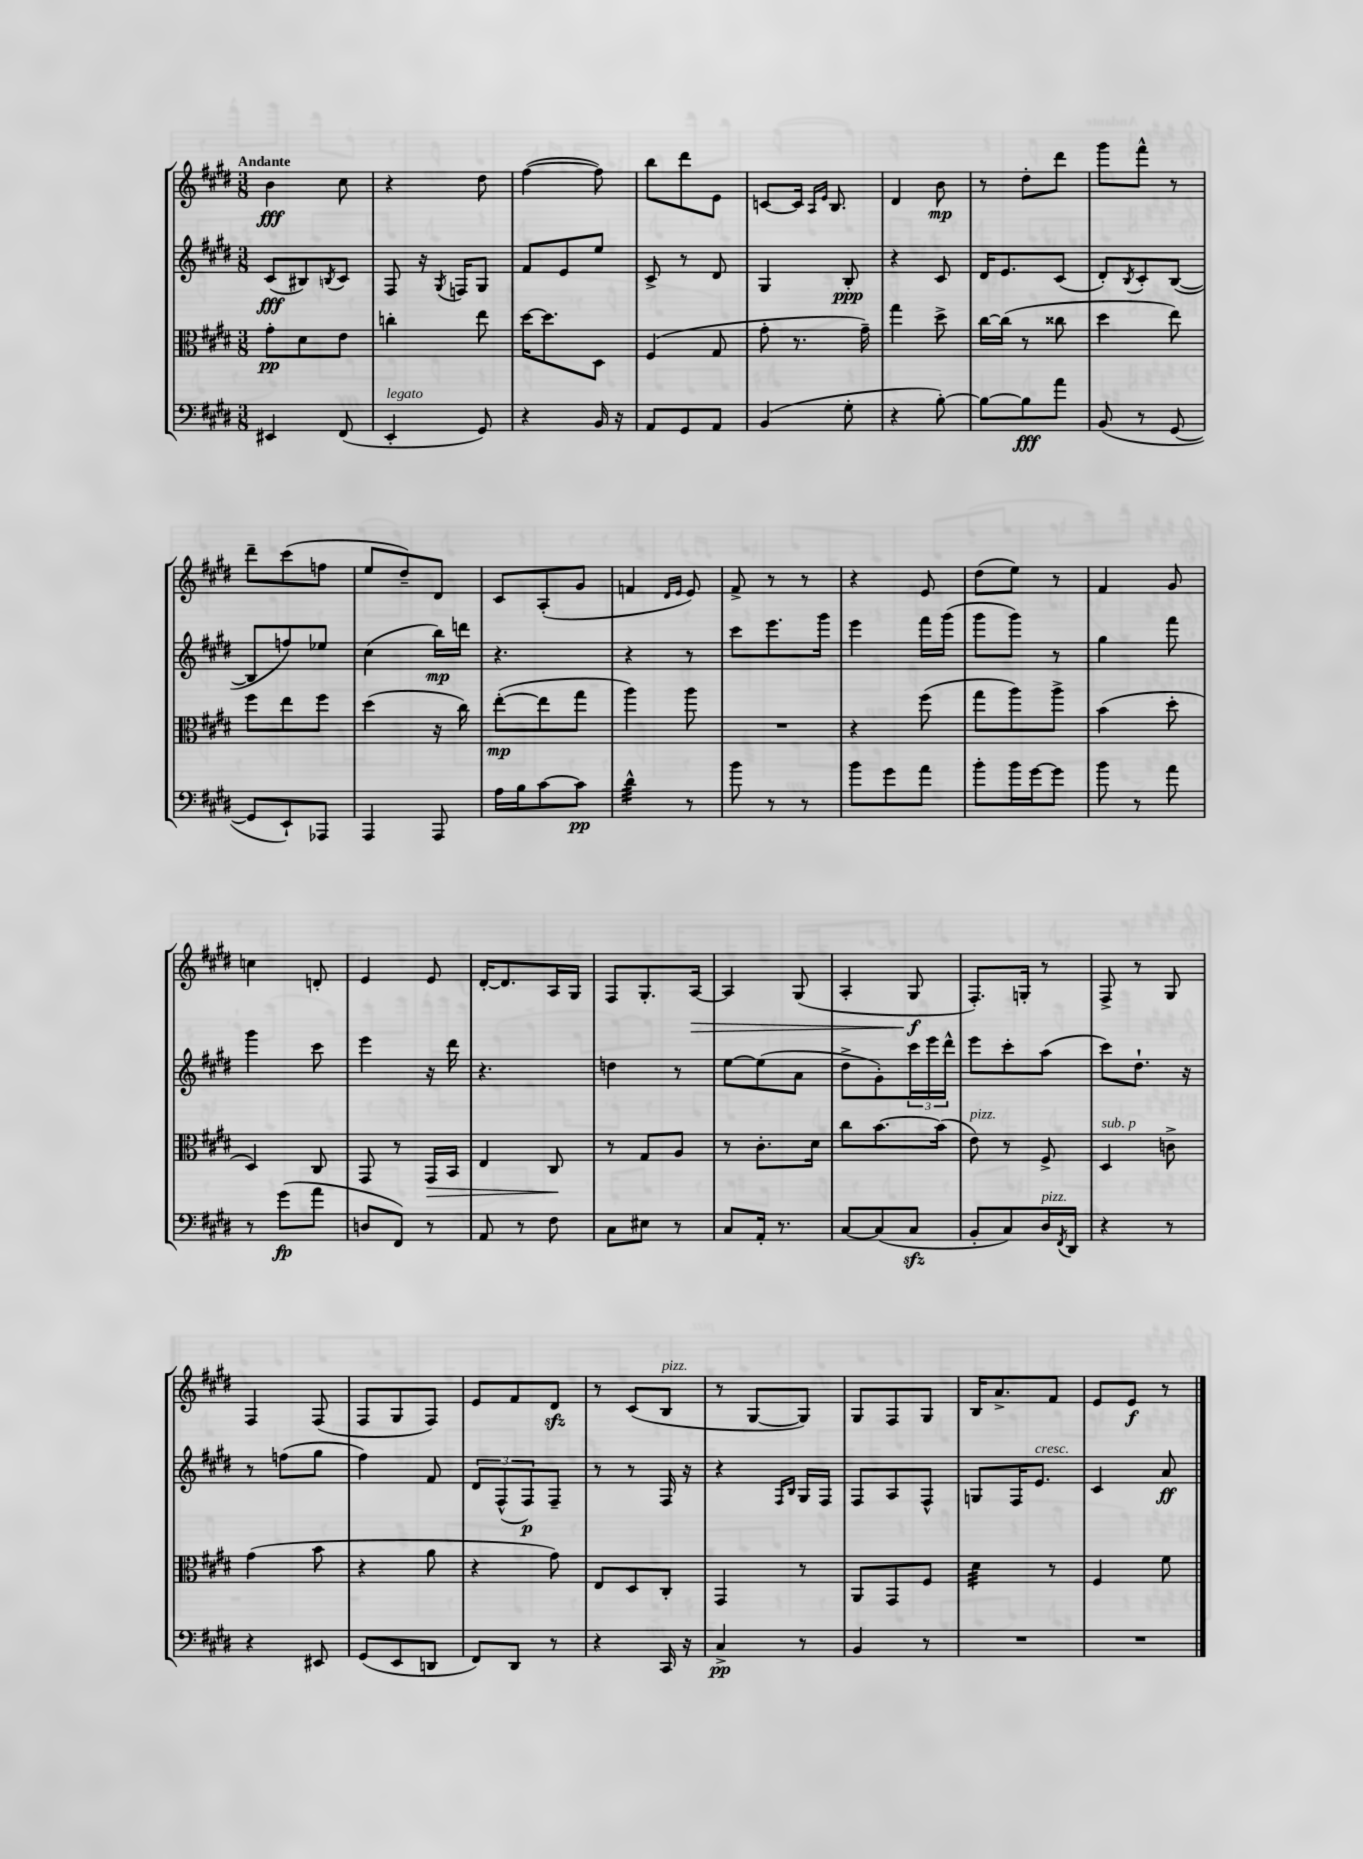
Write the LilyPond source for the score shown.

<<
\new StaffGroup <<
\new Staff = "s0" {
    \clef treble \key e \major \numericTimeSignature \time 3/8 \tempo "Andante"
    b'4\fff cis''8 |
    r4 dis''8 |
    fis''4~( fis''8) |
    b''8 dis'''8 e'8 |
    c'8~ c'16 \grace { a16 e'16 } b8. |
    dis'4 b'8\mp |
    r8 dis''8-. dis'''8 |
    gis'''8 fis'''8-^ r8 |
    dis'''8-- cis'''8( f''8 |
    e''8 dis''8--) dis'8 |
    cis'8 a8-.( gis'8 |
    f'4 \grace { dis'16 e'16 } e'8) |
    fis'8-> r8 r8 |
    r4 e'8 |
    dis''8( e''8) r8 |
    fis'4 gis'8 |
    c''4 d'8-. |
    e'4 e'8 |
    dis'16~-. dis'8. a16 gis16 |
    fis8 gis8.-. a16~\> |
    a4 gis8( |
    a4-. gis8\f\! |
    fis8.-.) g16-. r8 |
    fis8-> r8 gis8 |
    fis4 fis8( |
    fis8 gis8 fis8) |
    e'8 fis'8 dis'8\sfz |
    r8 cis'8( b8^\markup { \italic "pizz." } |
    r8 gis8~ gis8) |
    gis8 fis8 gis8 |
    b16 a'8.-> fis'8 |
    e'8 e'8\f r8 \bar "|." |
}
\new Staff = "s1" {
    \clef treble \key e \major \numericTimeSignature \time 3/8
    cis'8\fff( bis8) \acciaccatura { b8 } cis'8 |
    fis8 r16 \acciaccatura { gis8 } f16 gis8 |
    fis'8 e'8 e''8 |
    cis'8-> r8 dis'8 |
    gis4 b8-.\ppp |
    r4 cis'8 |
    dis'16 e'8. cis'8( |
    dis'8-.) \acciaccatura { b8 } cis'8-. b8~( |
    b8 f''8) ees''8 |
    cis''4( b''16\mp) d'''16 |
    r4. |
    r4 r8 |
    cis'''8 e'''8. gis'''16 |
    e'''4 fis'''16 gis'''16( |
    gis'''8 gis'''8) r8 |
    gis''4 fis'''8 |
    gis'''4 cis'''8 |
    e'''4 r16 dis'''16 |
    r4. |
    d''4 r8 |
    e''8~ e''8( a'8 |
    dis''8-> gis'8-.) \tuplet 3/2 { cis'''16 e'''16 dis'''16-^ } |
    e'''8 cis'''8-. a''8( |
    cis'''8) dis''8.-! r16 |
    r8 f''8( gis''8 |
    fis''4) fis'8 |
    \tuplet 3/2 { dis'8 fis8-^( fis8\p) } fis8-- |
    r8 r8 fis16 r16 |
    r4 \grace { fis16 b16 } gis16 fis16 |
    fis8 a8 fis8-^ |
    g8 fis16 e'8.^\markup { \italic "cresc." } |
    cis'4 a'8\ff \bar "|." |
}
\new Staff = "s2" {
    \clef alto \key e \major \numericTimeSignature \time 3/8
    gis'8-.\pp dis'8 e'8 |
    c''4-. e''8 |
    dis''16~ dis''8. dis8 |
    fis4( gis8 |
    gis'8-. r8. gis'16--) |
    gis''4 dis''8-> |
    cis''16~ cis''16( r8 cisis''8 |
    dis''4 e''8) |
    fis''8 e''8 fis''8 |
    dis''4( r16 cis''16) |
    e''8~-.\mp( e''8 gis''8 |
    a''4) a''8 |
    R4. |
    r4 fis''8( |
    gis''8 a''8) a''8-> |
    b'4( dis''8-. |
    dis4) cis8 |
    gis,8 r8 gis,16\> b,16 |
    e4 cis8\! |
    r8 gis8 a8 |
    r8 cis'8.-. dis'16 |
    cis''8 b'8.~ b'16( |
    e'8^\markup { \italic "pizz." }) r8 fis8-> |
    dis4^\markup { \italic "sub. p" } c'8-> |
    gis'4( b'8 |
    r4 a'8 |
    r4 gis'8) |
    e8 dis8 cis8-. |
    gis,4 r8 |
    a,8 gis,8 fis8 |
    dis'4:32 r8 |
    fis4 fis'8 \bar "|." |
}
\new Staff = "s3" {
    \clef bass \key e \major \numericTimeSignature \time 3/8
    eis,4 fis,8( |
    e,4-.^\markup { \italic "legato" } gis,8) |
    r4 b,16 r16 |
    a,8 gis,8 a,8 |
    b,4( gis8-. |
    r4 b8~-.) |
    b8~ b8\fff a'8 |
    b,8( r8 gis,8~ |
    gis,8 e,8-!) aes,,8 |
    a,,4 a,,8 |
    a16 b16 cis'8~ cis'8\pp |
    dis'4:32-^ r8 |
    b'8 r8 r8 |
    b'8 gis'8 a'8 |
    b'8-. b'16 gis'16~ gis'8 |
    b'8 r8 a'8 |
    r8 gis'8\fp( a'8 |
    d8 fis,8) r8 |
    a,8 r8 fis8 |
    cis8 eis8 r8 |
    cis8 a,16-. r8. |
    cis8~ cis8( cis8\sfz |
    b,8-. cis8) dis16^\markup { \italic "pizz." } \acciaccatura { fis,8 } dis,16 |
    r4 r8 |
    r4 eis,8 |
    gis,8( e,8 d,8 |
    fis,8) dis,8 r8 |
    r4 cis,16 r16 |
    cis4->\pp r8 |
    b,4 r8 |
    R4. |
    R4. \bar "|." |
}
>>
>>
\layout { \context { \Score \remove "Bar_number_engraver" } }
